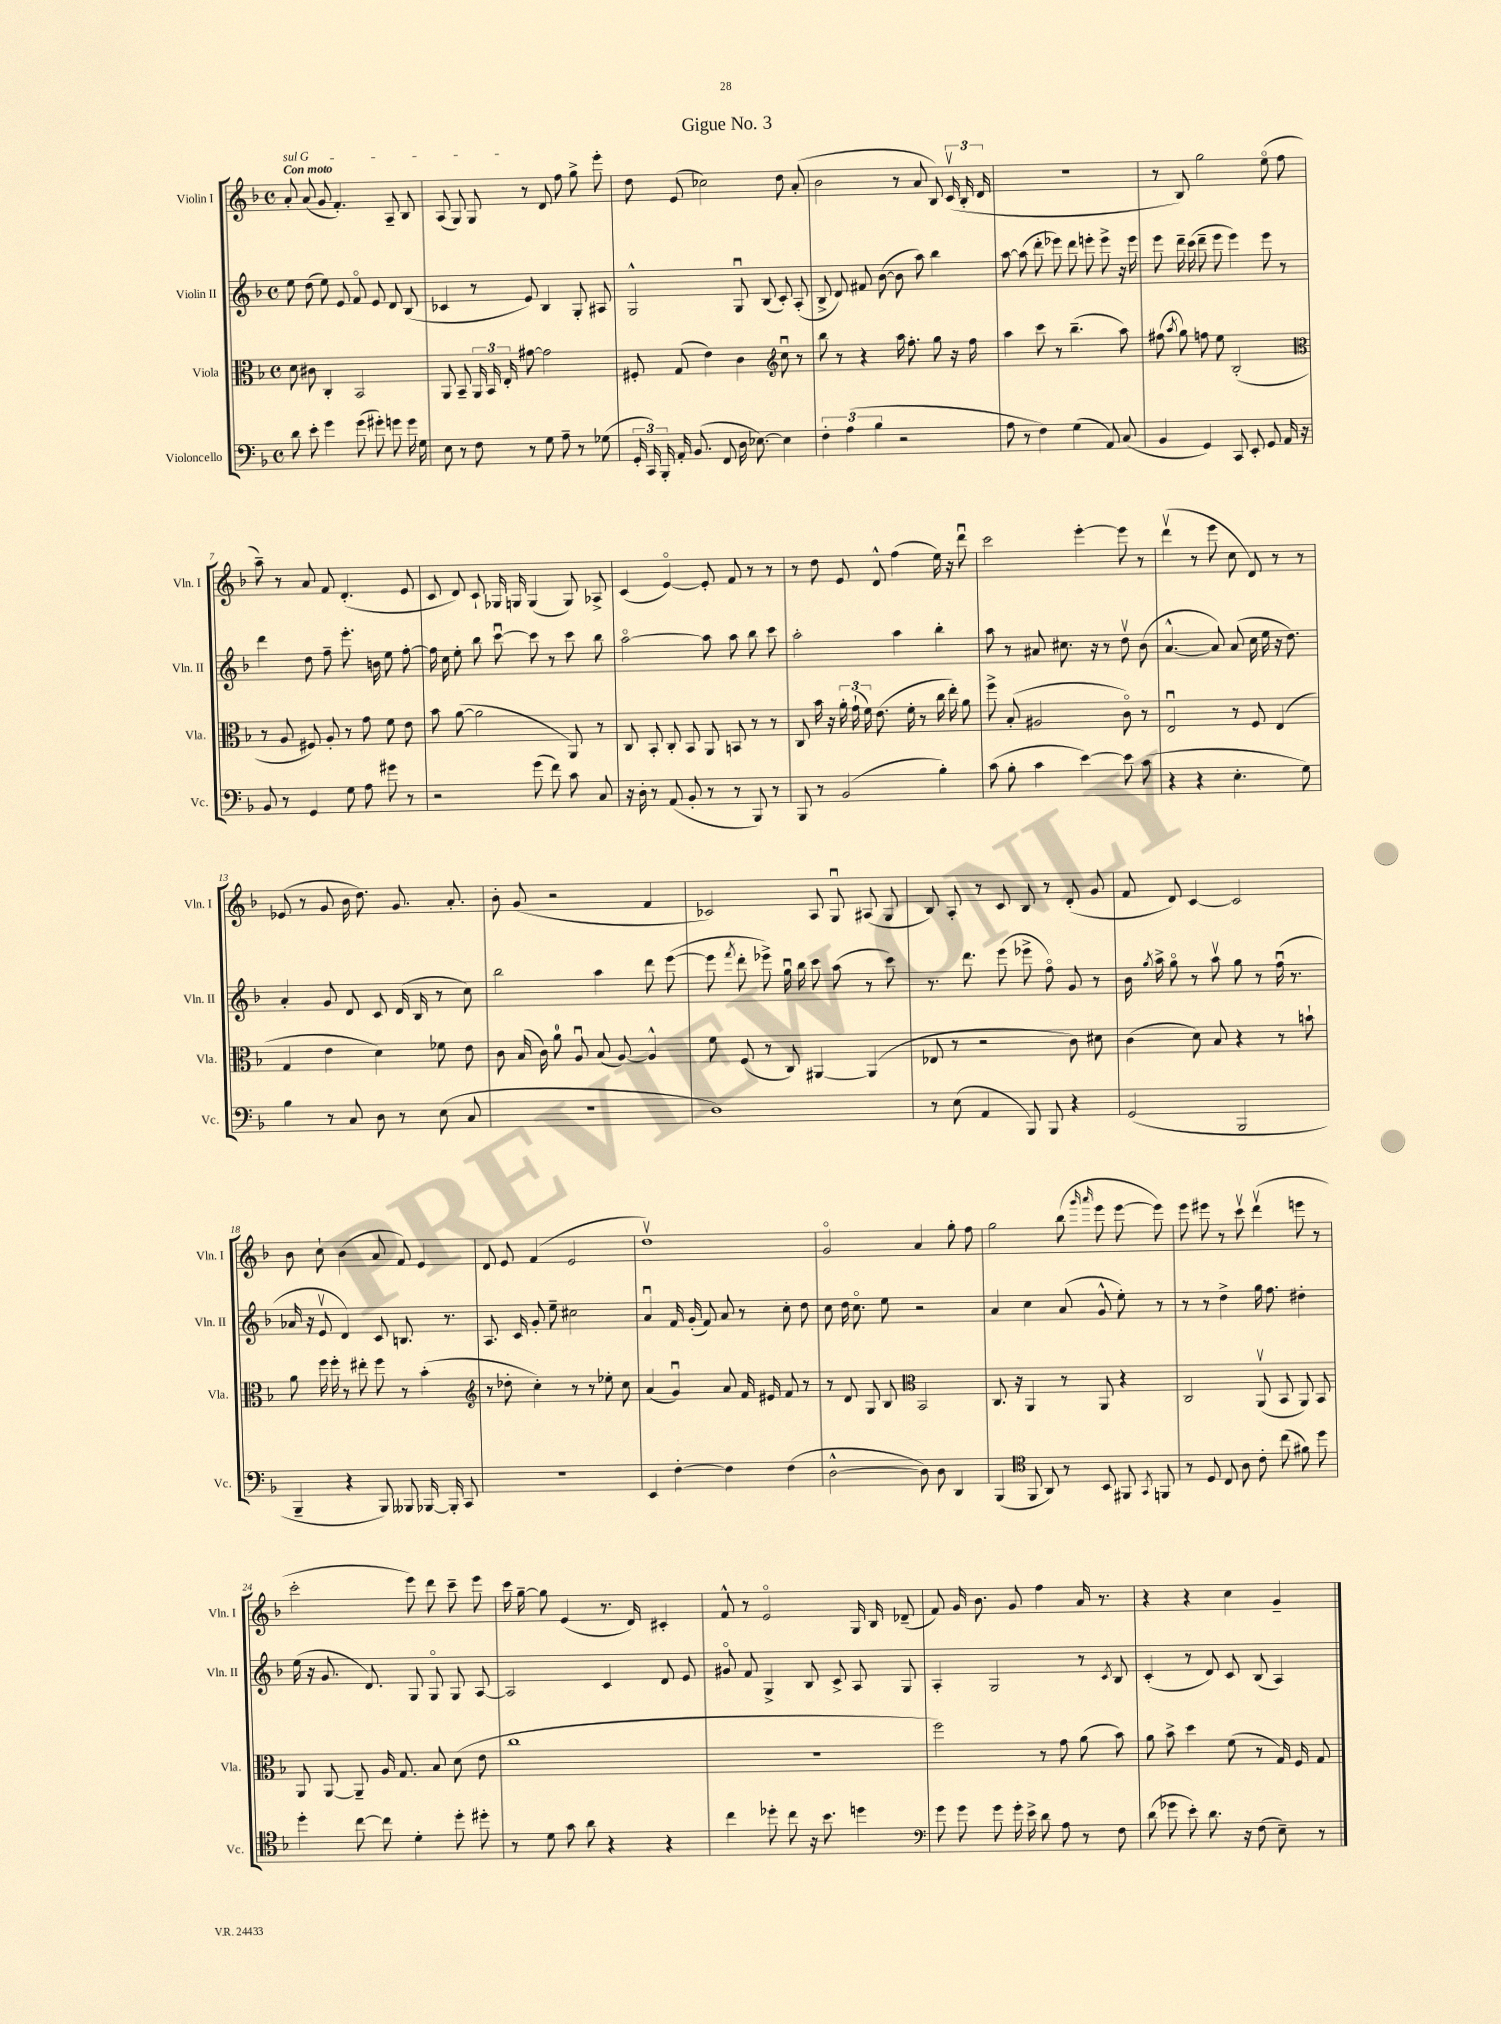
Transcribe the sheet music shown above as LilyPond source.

\header { title = "Gigue No. 3" }
<<
\new StaffGroup <<
\new Staff = "s0" \with { instrumentName = "Violin I" shortInstrumentName = "Vln. I" } {
    \clef treble \key f \major \defaultTimeSignature \time 4/4 \tempo "Con moto"
    \autoBeamOff \once \override TextSpanner.bound-details.left.text = \markup { \italic "sul G" } a'8-.\startTextSpan a'8( g'8 f'4.-.) a8-- bes8 |
    a8( g8) g8\stopTextSpan r8 d'8 f''8 g''8-> e'''8-. |
    d''8 e'8( ces''2) d''8 a'8-.( |
    bes'2 r8 a'8 bes8) \tuplet 3/2 { c'16\upbow( bes16-. d'16 } |
    R1 |
    r8 bes8) g''2 e''8\flageolet( f''8 |
    a''8--) r8 a'8 f'8 d'4.-.( e'8 |
    c'8 d'8) c'8-! ges16 g16 g4( g8) aes8-> |
    c'4( e'4~\flageolet) e'8-. f'8 r8 r8 |
    r8 d''8 e'8 d'8-^ f''4( e''16) r16 d'''8\downbow |
    c'''2 e'''4~-. e'''8 r8 |
    d'''4\upbow( r8 e'''8 c''8 d'8) r8 r8 |
    ees'8( r8 g'8 bes'16 d''8.) g'8. a'8.-. |
    bes'8-. g'8( r2 f'4 |
    ces'2) a8 g8\downbow ais8( g8 |
    bes8) a8-. r8 c'8 bes8 r8 d'8-.( g'8 |
    f'8 d'8) c'4~ c'2 |
    bes'8 c''8-! bes'4( a'8 f'8) e'4 |
    d'8 e'8 f'4( e'2 |
    d''1\upbow) |
    g'2\flageolet a'4 g''8-. f''8 |
    g''2 bes''8( \grace { g'''16 a'''16 } e'''8 e'''8~ e'''8) |
    e'''8 eis'''8 r8 c'''8\upbow d'''4\upbow( e'''8 r8 |
    c'''2-. e'''8) d'''8 c'''8-- e'''8 |
    c'''16 g''16~-- g''8 e'4( r8. d'16) cis'4-. |
    f'8-^ r8 e'2\flageolet g16 bes16 des'8--( |
    f'8) g'16 bes'8. g'8 f''4 a'16 r8. |
    r4 r4 c''4 g'4-- \bar "|." |
}
\new Staff = "s1" \with { instrumentName = "Violin II" shortInstrumentName = "Vln. II" } {
    \clef treble \key f \major \defaultTimeSignature \time 4/4
    \autoBeamOff e''8 d''8( e''8) e'8 f'8\flageolet e'8 d'8 bes8( |
    ces'4 r8 e'8) bes4 g8-. ais8 |
    g2-^ g8\downbow bes8( c'8-.) a8-.( |
    bes8-> d'8) fis'8 bes'8~( bes'8 a''8) bes''4 |
    a''8~ a''8( d'''8-. ees'''8) d'''8 e'''8-. e'''8-> r16 e'''16 |
    e'''8 d'''16-- c'''16( d'''8-- e'''8 e'''4) e'''8 r8 |
    d'''4 d''8 f''8-- e'''8.-. b'16 e''8 f''8~-. |
    f''16 c''16 e''8-. bes''8 c'''8~\downbow c'''8 r8 c'''8 bes''8 |
    a''2~\flageolet a''8 a''8 bes''8 c'''8 |
    a''2-. a''4 bes''4-. |
    a''8 r8 ais'8 cis''8. r16 r8 d''8\upbow bes'8( |
    a'4.~-^ a'8) a'8( c''16 e''16 r16 d''8.) |
    a'4-. g'8 d'8 c'8 d'16( bes16 r8 c''8) |
    bes''2 a''4 d'''8 e'''8~( |
    e'''8 \acciaccatura { f'''8 } d'''8-. ees'''8->) g''16\downbow bes''16 c'''8 a''8( r8 c'''8) |
    r8. d'''8. e'''8( ees'''8-> f''8\flageolet) g'8 r8 |
    bes'16 \acciaccatura { g''8 } a''16-> g''8\flageolet r8 a''8\upbow g''8 r8 f''16\downbow( r8. |
    aes'16 r16 e'8\upbow d'4) c'8 b8. r8. |
    a8. c'16 g'8-. e''8-- cis''2 |
    a'4\downbow f'16 g'16-.( f'8) a'8 r8 c''8-. d''8 |
    c''8 d''16 c''8.\flageolet e''8 r2 |
    a'4 c''4 a'8( g'8-^ e''8-.) r8 |
    r8 r8 d''4-> g''16 f''8. dis''4-. |
    e''16( r16 g'8. d'8.) g8 g8\flageolet g8 a8~ |
    a2 c'4 d'8 e'8 |
    gis'8\flageolet f'8 g4-> bes8 c'8-> a8 g8 |
    a4-. g2 r8 \acciaccatura { c'8 } bes8 |
    c'4-.( r8 d'8) c'8 bes8( a4) \bar "|." |
}
\new Staff = "s2" \with { instrumentName = "Viola" shortInstrumentName = "Vla." } {
    \clef alto \key f \major \defaultTimeSignature \time 4/4
    \autoBeamOff d'8 cis'8 c4-. bes,2 |
    a,8 bes,8-- \tuplet 3/2 { a,16 bes,16 e16-. } gis'8~ gis'2 |
    fis8-. g8( e'4) c'4 \clef treble c''8\downbow r8 |
    bes''8 r8 r4 a''16 f''8.-. g''8 r16 f''16 |
    a''4 c'''8 r8 bes''4.--( a''8) |
    fis''8( \acciaccatura { a''8 } g''8) f''8 e''8 bes2-.( |
    \clef alto r8 a8 fis8) a8-. r8 g'8 f'8 e'8 |
    bes'8 a'8~( a'2 a,8) r8 |
    c8 bes,8-. c8-. bes,8 a,8 b,8 r8 r8 |
    c8 bes'16 r16 \tuplet 3/2 { a'16-. g'16-!( f'16) } e'8.( f'16-. r8 c''16 e''16-.) a'8 |
    f''8-> bes8-.( ais2 c'8\flageolet) r8 |
    e2\downbow r8 f8 e4( |
    g4 e'4 d'4) fes'8 e'8 |
    c'8 bes16( c'16) a'8-0 a8\downbow bes8( a8~) a4-^ |
    f'8 f8( r8 c8) ais,4~ ais,4( |
    ees8 r8 r2 c'8) dis'8 |
    c'4( d'8) bes8 r4 r8 b'8-! |
    a'8 f''16 f''16-. r8 eis''8-. f''8 r8 bes'4-.( |
    \clef treble r8 des''8-. c''4-.) r8 r8 ees''8-. c''8 |
    a'4( g'4\downbow) a'8 f'16 eis'16 f'8 r8 |
    r8 d'8 g8 bes8 \clef alto bes,2 |
    c8. r16 a,4 r8 a,8 r4 |
    c2 a,8\upbow( bes,8 a,8) bes,8 |
    a,8 a,8~ a,8-- a16 g8. bes8 d'8( e'8 |
    c''1 |
    R1 |
    f''2) r8 g'8 a'8( bes'8) |
    a'8 bes'8-> d''4 f'8( r8 g16) f16 g8 \bar "|." |
}
\new Staff = "s3" \with { instrumentName = "Violoncello" shortInstrumentName = "Vc." } {
    \clef bass \key f \major \defaultTimeSignature \time 4/4
    \autoBeamOff d'8 e'8-. g'4 g'8( gis'8-.) g'8 g'16 g16 |
    e8 r8 f8 r8 g8 a8-- r8 ges8( |
    \tuplet 3/2 { g,16-. c,16) bes,,16-. } a,16-. bes,8.( f,8 d16 ees8.~) ees4 |
    \tuplet 3/2 { f4-. a4( bes4 } r2 |
    a8 r8 f4) g4( a,8) c8( |
    bes,4 g,4) c,8 e,8-. g,8 a,16 r16 |
    bes,8 r8 g,4 g8 a8 gis'8 r8 |
    r2 g'8( f'8) c'8 c8 |
    r16 d16-. r8 a,8( bes,8-. r8 r8 bes,,8) r8 |
    bes,,8 r8 bes,2( bes4-.) |
    c'8( bes8-. c'4 e'4~) e'8 c'8( |
    r4 r4 e4.-. g8) |
    bes4 r8 c8 d8 r8 e8( c8 |
    R1 |
    d1) |
    r8 e8( a,4 bes,,8) bes,,8 r4 |
    g,2( bes,,2 |
    bes,,4-- r4 bes,,8) beses,,8 bes,,16~ bes,,16-. c,8 |
    R1 |
    e,4 f4~-. f4 f4( |
    d2~-^ d8) d8 d,4 |
    bes,,4( \clef tenor f,8 a,8) r8 bes,8 fis,8 \acciaccatura { g,8 } f,8 |
    r8 d8 c8 a8 c'8-. c''8( fis'8) d''8 |
    d''4-. c''8~ c''8 d'4-. d''8-. dis''8-. |
    r8 d'8 g'8 a'8 r4 r4 |
    c''4 des''8-. c''8 r16 bes'8. d''4 |
    \clef bass g'8 g'8 g'8 g'16-. e'16-> d'8 a8 r8 f8 |
    d'8( ges'8 e'8-.) d'8. r16 f8( e8--) r8 \bar "|." |
}
>>
>>
